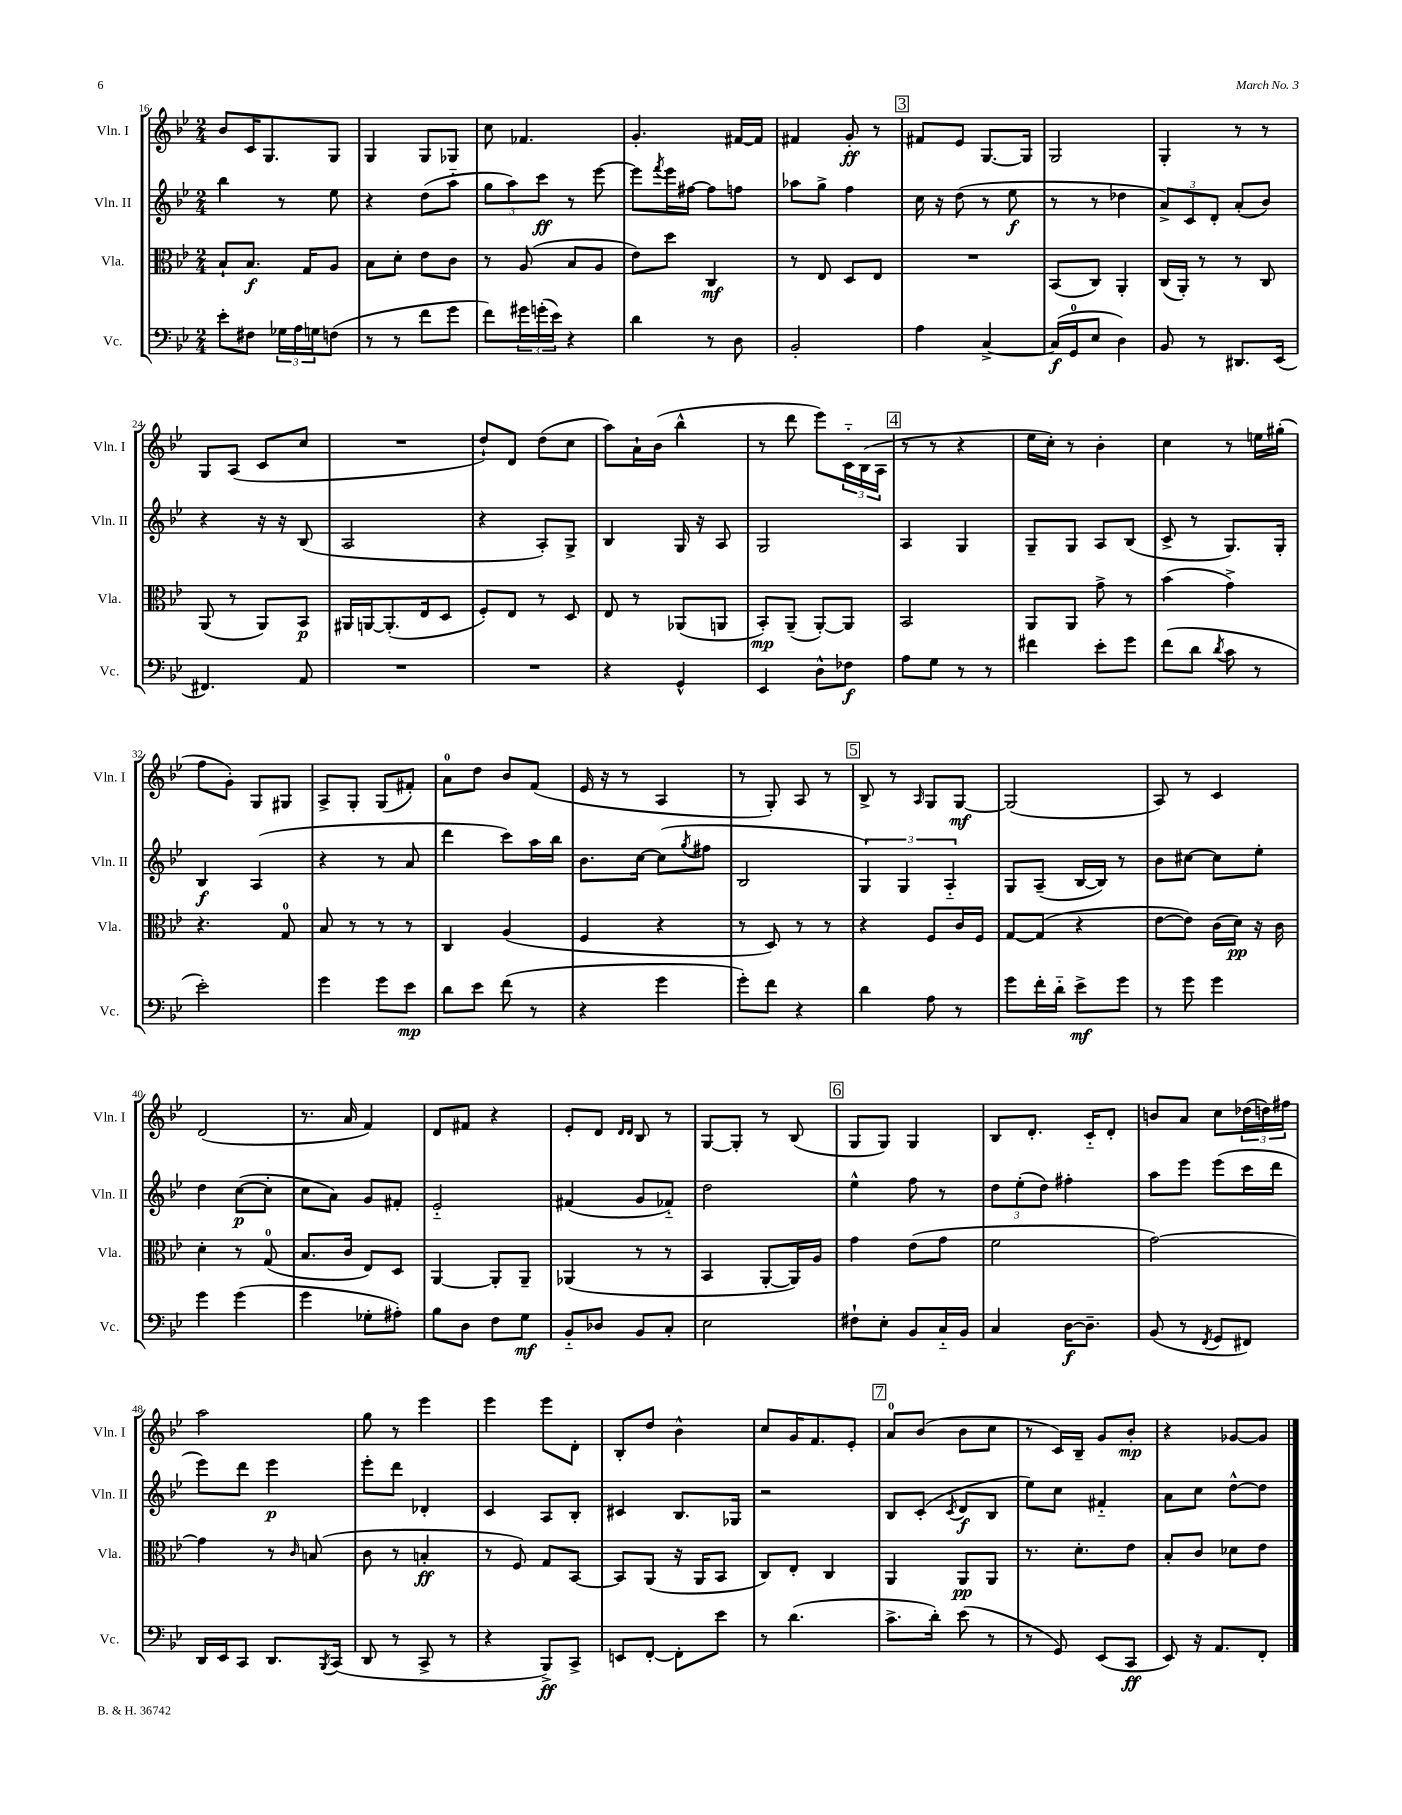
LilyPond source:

<<
\new StaffGroup <<
\new Staff = "s0" \with { instrumentName = "Vln. I" shortInstrumentName = "Vln. I" } {
    \clef treble \key bes \major \numericTimeSignature \time 2/4
    bes'8 c'16 g8. g8 |
    g4 g8 ges8 |
    c''8 fes'4. |
    g'4.-. fis'16~ fis'16 |
    fis'4 g'8-.\ff r8 |
    \mark \markup { \box "3" } fis'8 ees'8 g8.~ g16 |
    g2 |
    g4-. r8 r8 |
    g8 a8( c'8 c''8 |
    R2 |
    d''8-!) d'8 d''8( c''8 |
    a''8) a'16-! bes'16( bes''4-^ |
    r8 d'''8 ees'''8) \tuplet 3/2 { c'16-_ bes16( a16 } |
    \mark \markup { \box "4" } r8 r8 r4 |
    ees''16 c''16-.) r8 bes'4-. |
    c''4 r8 e''16 gis''16-.( |
    f''8 g'8-.) g8 gis8 |
    a8-> g8-. g8( fis'8-.) |
    a'8-0 d''8 bes'8 f'8( |
    ees'16 r16 r8 a4 |
    r8 g8-.) a8 r8 |
    \mark \markup { \box "5" } bes8-> r8 \grace { a16 } g8 g8~\mf |
    g2( |
    a8) r8 c'4 |
    d'2( |
    r8. a'16 f'4) |
    d'8 fis'8 r4 |
    ees'8-. d'8 \grace { d'16 d'16 } bes8 r8 |
    g8~ g8-. r8 bes8( |
    \mark \markup { \box "6" } g8 g8) g4 |
    bes8 d'8.-. c'16-_ d'8-. |
    b'8 a'8 c''8 \tuplet 3/2 { des''16( d''16) fis''16 } |
    a''2 |
    g''8 r8 ees'''4 |
    ees'''4 ees'''8 d'8-. |
    bes8-. d''8 bes'4-^ |
    c''8 g'16 f'8. ees'8-. |
    \mark \markup { \box "7" } a'8-0 bes'8( bes'8 c''8 |
    r8 c'16) bes16-- g'8 bes'8-.\mp |
    r4 ges'8~ ges'8 \bar "|." |
}
\new Staff = "s1" \with { instrumentName = "Vln. II" shortInstrumentName = "Vln. II" } {
    \clef treble \key bes \major \numericTimeSignature \time 2/4
    bes''4 r8 ees''8 |
    r4 d''8( a''8-_ |
    \tuplet 3/2 { g''8 a''8) c'''8\ff } r8 ees'''8~ |
    ees'''8 \acciaccatura { f'''8 } ees'''16 fis''16~ fis''8 f''8 |
    aes''8 g''8-> f''4 |
    \mark \markup { \box "3" } c''16 r16 d''8( r8 ees''8\f |
    r8 r8 des''4 |
    \tuplet 3/2 { a'8->) c'8 d'8-. } a'8-.( bes'8) |
    r4 r16 r16 bes8( |
    a2 |
    r4 a8-.) g8-> |
    bes4 g16 r16 a8 |
    g2 |
    \mark \markup { \box "4" } a4 g4 |
    g8-- g8 a8 bes8( |
    c'8-> r8 g8.) g16-. |
    bes4\f a4( |
    r4 r8 a'8 |
    d'''4 c'''8) a''16 bes''16 |
    bes'8. c''16~ c''8( \acciaccatura { g''8 } fis''8 |
    bes2 |
    \mark \markup { \box "5" } \tuplet 3/2 { g4) g4 a4-_ } |
    g8 a8--( bes16~ bes16) r8 |
    bes'8 cis''8~ cis''8 ees''8-. |
    d''4 c''8~\p( c''8-. |
    c''8 a'8) g'8 fis'8-. |
    ees'2-_ |
    fis'4( g'8 fes'8-_) |
    d''2 |
    \mark \markup { \box "6" } ees''4-^ f''8 r8 |
    \tuplet 3/2 { d''8 ees''8-.( d''8) } fis''4-. |
    a''8 ees'''8 ees'''8( c'''16 d'''16 |
    ees'''8) d'''8 ees'''4\p |
    ees'''8-. d'''8 des'4-. |
    c'4 a8 bes8-. |
    cis'4 bes8. ges16 |
    r2 |
    \mark \markup { \box "7" } bes8 c'8-.( \acciaccatura { c'8 } d'8\f bes8 |
    ees''8) c''8 fis'4-_ |
    a'8 c''8 d''8~-^ d''8 \bar "|." |
}
\new Staff = "s2" \with { instrumentName = "Vla." shortInstrumentName = "Vla." } {
    \clef alto \key bes \major \numericTimeSignature \time 2/4
    bes8-! bes8.\f g16 a8 |
    bes8 d'8-. ees'8 c'8 |
    r8 a8( bes8 a8 |
    ees'8) d''8 c4\mf |
    r8 ees8 d8 ees8 |
    \mark \markup { \box "3" } R2 |
    bes,8( c8) a,4-. |
    c16( a,16-.) r8 r8 c8 |
    a,8( r8 a,8) bes,8\p |
    ais,16 a,16~ a,8.-.( ees16 d8 |
    f8-.) ees8 r8 d8 |
    ees8 r8 aes,8( a,8 |
    bes,8-.\mp) a,8--( a,8~-.) a,8 |
    \mark \markup { \box "4" } bes,2 |
    a,8 a,8 g'8-> r8 |
    bes'4( g'4->) |
    r4. g8-0 |
    bes8 r8 r8 r8 |
    c4 a4( |
    f4 r4 |
    r8 d8) r8 r8 |
    \mark \markup { \box "5" } r4 f8 c'16 f16 |
    g8~ g8( r4 |
    ees'8~ ees'8) c'16( d'16\pp) r16 c'16 |
    d'4-. r8 g8-0( |
    bes8. c'16 ees8) d8 |
    a,4~ a,8-. a,8-- |
    aes,4( r8 r8 |
    bes,4 a,8~-. a,16) a16 |
    \mark \markup { \box "6" } g'4 ees'8( g'8 |
    f'2 |
    g'2~) |
    g'4 r8 \grace { c'16 } b8( |
    c'8 r8 b4-.\ff |
    r8 f8) g8 bes,8~ |
    bes,8 a,8( r16 a,16 bes,8 |
    c8) ees8-. c4 |
    \mark \markup { \box "7" } a,4 a,8\pp a,8 |
    r8. d'8.-. ees'8 |
    bes8-. c'8 des'8 ees'8 \bar "|." |
}
\new Staff = "s3" \with { instrumentName = "Vc." shortInstrumentName = "Vc." } {
    \clef bass \key bes \major \numericTimeSignature \time 2/4
    ees'8-. fis8 \tuplet 3/2 { ges16 a16 g16 } f8( |
    r8 r8 f'8 g'8 |
    f'8) \tuplet 3/2 { gis'16 g'16-.( ees'16) } r4 |
    d'4 r8 d8 |
    bes,2-. |
    \mark \markup { \box "3" } a4 c4~-> |
    c16\f( g,16-0 ees8 d4) |
    bes,8 r8 dis,8. ees,16( |
    fis,4.) a,8 |
    R2 |
    R2 |
    r4 g,4-^ |
    ees,4 d8-^ fes8\f |
    \mark \markup { \box "4" } a8 g8 r8 r8 |
    fis'4 ees'8-. g'8 |
    f'8( d'8 \acciaccatura { d'8 } c'8 r8 |
    ees'2-.) |
    g'4 g'8 ees'8\mp |
    d'8 ees'8 f'8( r8 |
    r4 g'4 |
    g'8-.) f'8 r4 |
    \mark \markup { \box "5" } d'4 a8 r8 |
    g'8 f'16-. d'16-_ ees'8->\mf g'8 |
    r8 g'8 g'4 |
    g'4 g'4( |
    g'4 ges8-. ais8-.) |
    bes8 d8 f8 g8\mf |
    bes,8-_ des8 bes,8 c8-. |
    ees2 |
    \mark \markup { \box "6" } fis8-! ees8-. bes,8 c16-_ bes,16 |
    c4 d16~\f d8.-- |
    bes,8( r8 \acciaccatura { f,8 } g,8 fis,8) |
    d,16 ees,16 c,8 d,8. \acciaccatura { bes,,8 } c,16( |
    d,8 r8 c,8-> r8 |
    r4 bes,,8->\ff) c,8-> |
    e,8 f,8~-. f,8-. ees'8 |
    r8 d'4.( |
    \mark \markup { \box "7" } c'8.-> d'16-.) ees'8( r8 |
    r8 g,8) ees,8( c,8\ff |
    ees,8) r16 a,8. f,8-. \bar "|." |
}
>>
>>
\layout { \context { \Score currentBarNumber = #16 } }
